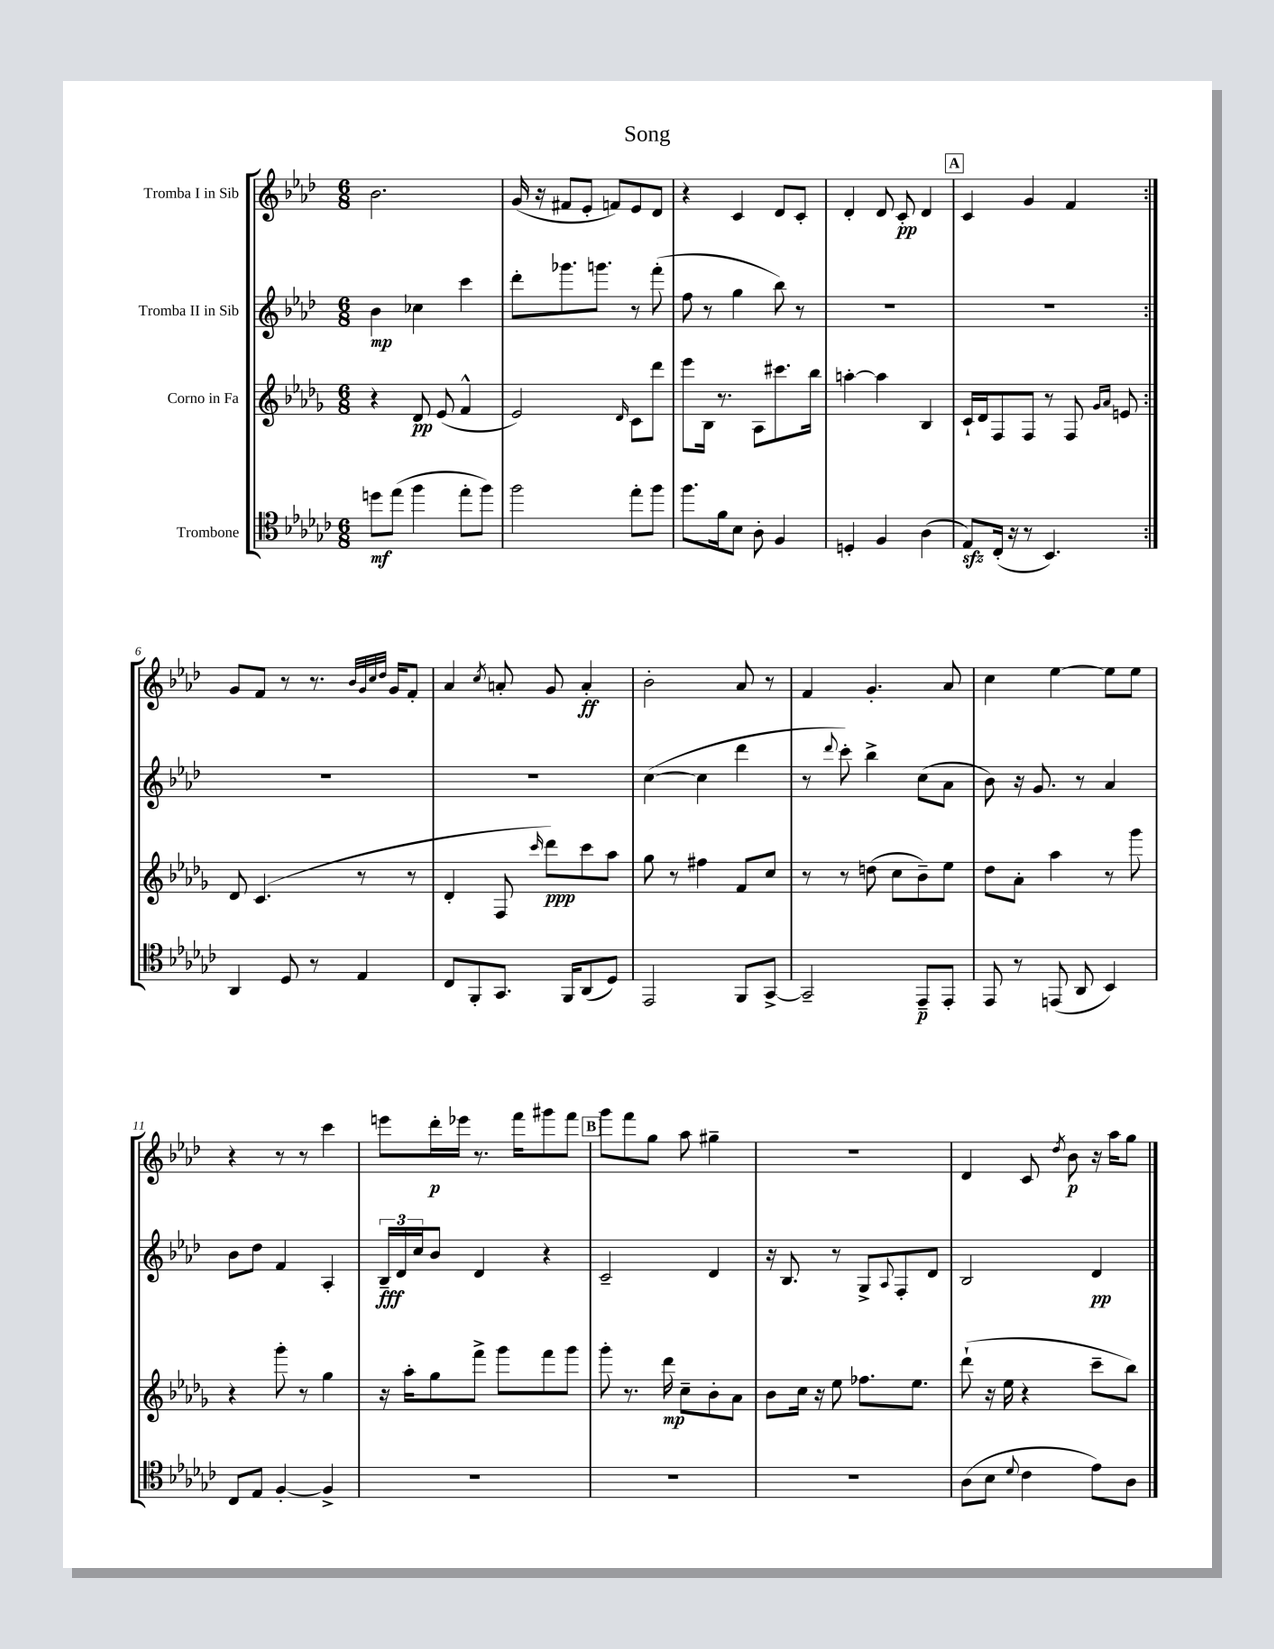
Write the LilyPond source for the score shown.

\header { title = "Song" }
<<
\new StaffGroup <<
\new Staff = "s0" \with { instrumentName = "Tromba I in Sib" } {
    \clef treble \key aes \major \numericTimeSignature \time 6/8
    \repeat volta 2 { bes'2. |
    g'16( r16 fis'8 ees'8-. f'8) ees'8 des'8 |
    r4 c'4 des'8 c'8-. |
    des'4-. des'8 c'8-.\pp des'4 |
    \mark \markup { \box "A" } c'4 g'4 f'4 | }
    g'8 f'8 r8 r8. \grace { bes'32 g'32 c''32 des''32 } g'16 f'8-. |
    aes'4 \acciaccatura { c''8 } a'8-. g'8 a'4-.\ff |
    bes'2-. aes'8 r8 |
    f'4 g'4.-. aes'8 |
    c''4 ees''4~ ees''8 ees''8 |
    r4 r8 r8 c'''4 |
    e'''8 des'''16-.\p ees'''16 r8. f'''16 gis'''8 f'''8 |
    \mark \markup { \box "B" } g'''8 f'''8 g''8 aes''8 gis''4-- |
    R2. |
    des'4 c'8 \acciaccatura { des''8 } bes'8\p r16 aes''16 g''8 \bar "|." |
}
\new Staff = "s1" \with { instrumentName = "Tromba II in Sib" } {
    \clef treble \key aes \major \numericTimeSignature \time 6/8
    \repeat volta 2 { bes'4\mp ces''4 c'''4 |
    des'''8-. ges'''8. g'''8. r8 f'''8-.( |
    f''8 r8 g''4 bes''8) r8 |
    R2. |
    \mark \markup { \box "A" } R2. | }
    R2. |
    R2. |
    c''4~( c''4 des'''4 |
    r8 \appoggiatura { des'''8 } c'''8-.) bes''4-> c''8( aes'8 |
    bes'8) r16 g'8. r8 aes'4 |
    bes'8 des''8 f'4 aes4-. |
    \tuplet 3/2 { bes16--\fff des'16 c''16 } bes'8 des'4 r4 |
    \mark \markup { \box "B" } c'2-- des'4 |
    r16 bes8. r8 g8-> \appoggiatura { aes8 } f8-. des'8 |
    bes2 des'4\pp \bar "|." |
}
\new Staff = "s2" \with { instrumentName = "Corno in Fa" } {
    \clef treble \key des \major \numericTimeSignature \time 6/8
    \repeat volta 2 { r4 des'8\pp ees'8( f'4-^ |
    ees'2) \grace { des'16 } c'8 des'''8 |
    ees'''8 bes16 r8. aes8 cis'''8. bes''16 |
    a''4~-. a''4 bes4 |
    \mark \markup { \box "A" } c'16-! des'16 f8 f8 r8 f8 \grace { ges'16 aes'16 } e'8 | }
    des'8 c'4.( r8 r8 |
    des'4-. f8 \grace { c'''16 } des'''8\ppp) c'''8 aes''8 |
    ges''8 r8 fis''4 f'8 c''8 |
    r8 r8 d''8( c''8 bes'8--) ees''8 |
    des''8 aes'8-. aes''4 r8 ges'''8 |
    r4 ges'''8-. r8 ges''4 |
    r16 aes''16-. ges''8 f'''8-> ges'''8 f'''8 ges'''8 |
    \mark \markup { \box "B" } ges'''8-. r8. des'''16\mp c''8-- bes'8-. aes'8 |
    bes'8 c''16 r16 ees''8 fes''8. ees''8. |
    des'''8-!( r16 ees''16 r4 c'''8-- bes''8) \bar "|." |
}
\new Staff = "s3" \with { instrumentName = "Trombone" } {
    \clef tenor \key ges \major \numericTimeSignature \time 6/8
    \repeat volta 2 { d''8\mf ees''8( f''4 ees''8-. f''8) |
    f''2 ees''8-. f''8 |
    f''8. f'16 bes8 aes8-. f4 |
    d4-. f4 aes4( |
    \mark \markup { \box "A" } ees8\sfz) ces16-.( r16 r8 bes,4.) | }
    aes,4 des8 r8 ees4 |
    ces8 f,8-. ges,8. f,16 aes,8( des8) |
    ees,2 f,8 ges,8~-> |
    ges,2-- ees,8--\p ees,8-. |
    ees,8 r8 e,8( aes,8 bes,4) |
    ces8 ees8 f4~-. f4-> |
    R2. |
    \mark \markup { \box "B" } R2. |
    R2. |
    aes8( bes8 \appoggiatura { des'8 } ces'4 ees'8) aes8 \bar "|." |
}
>>
>>
